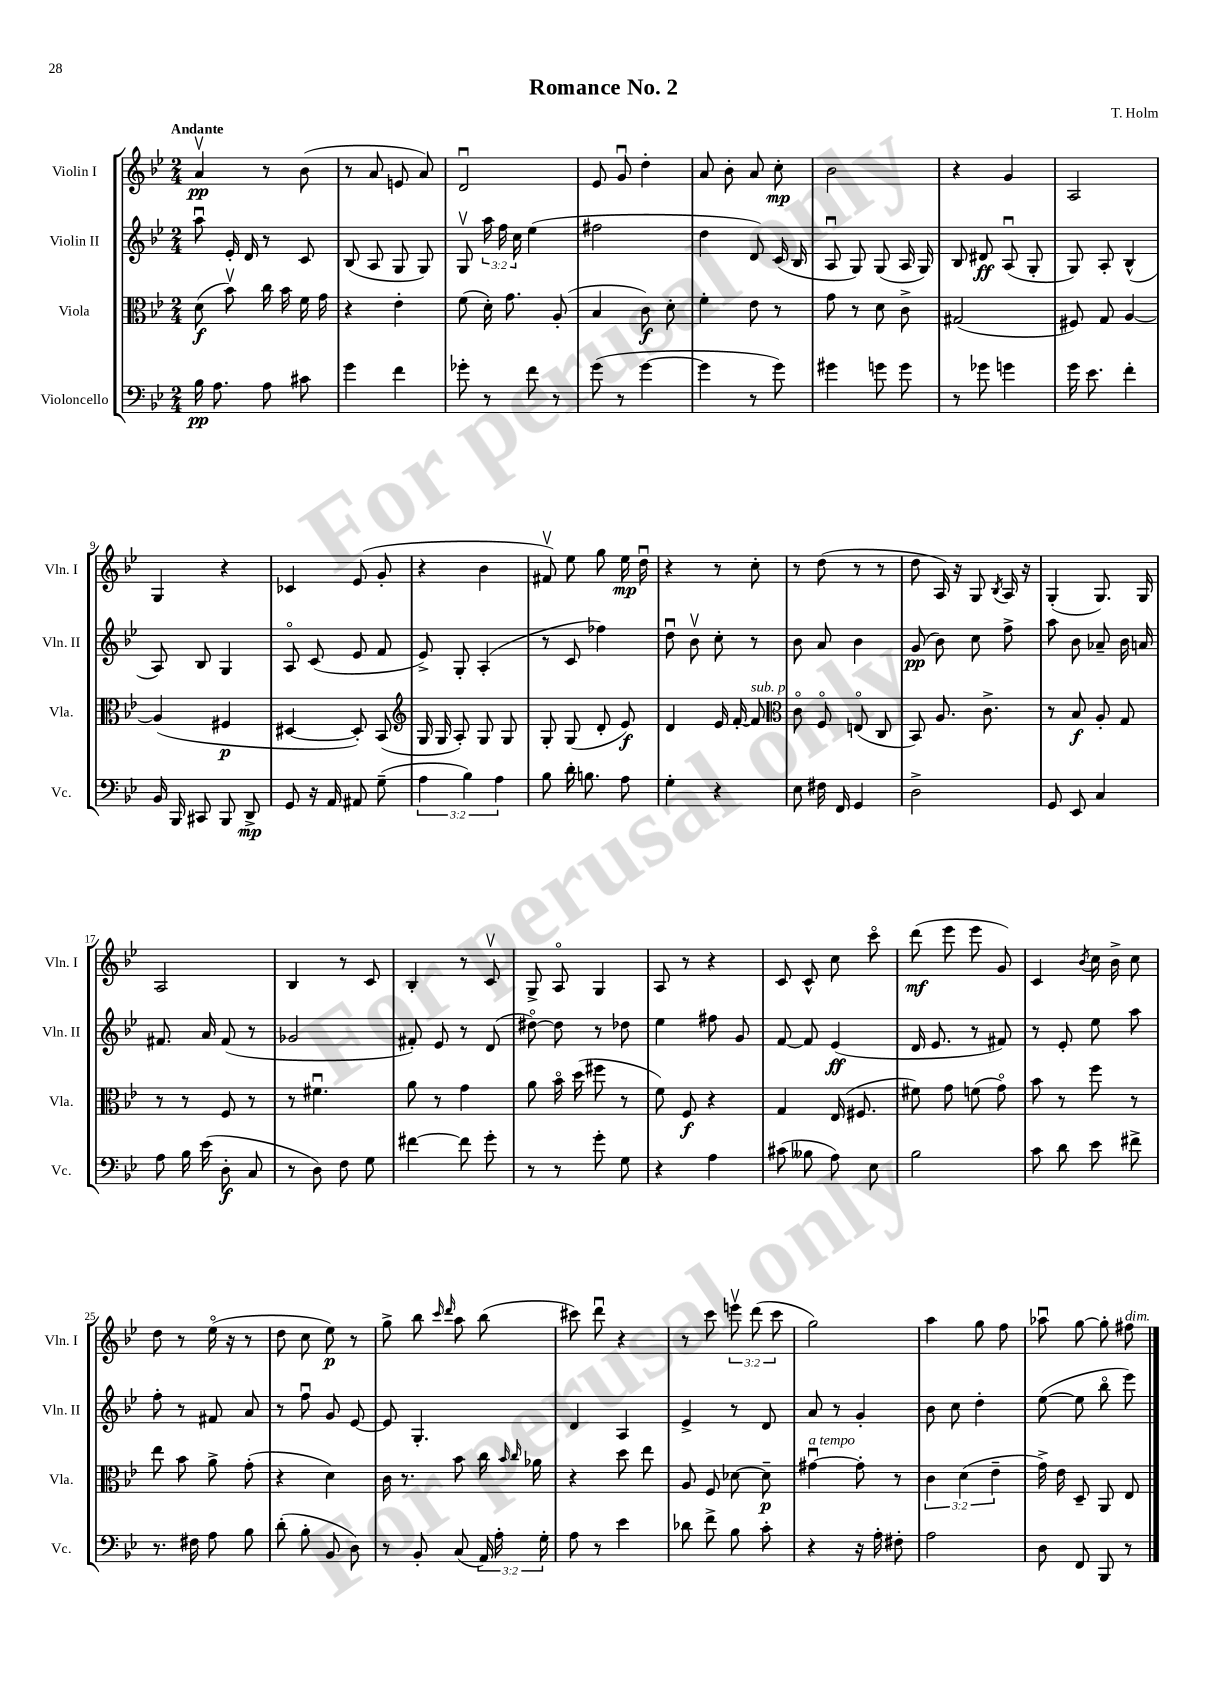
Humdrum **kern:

**kern	**kern	**kern	**kern
*staff4	*staff3	*staff2	*staff1
*clefF4	*clefC3	*clefG2	*clefG2
*k[b-e-]	*k[b-e-]	*k[b-e-]	*k[b-e-]
*M2/4	*M2/4	*M2/4	*M2/4
16B-\	(8d\	8aau\	4av/
8.A\	.	.	.
.	8b-v\)	16e-'/	.
.	.	16d/	.
8A\	16cc\	8r	8r
.	16b-\	.	.
8c#\	16f\	8c/	(8b-\
.	16g\	.	.
=	=	=	=
4g\	4r	(8B-/	8r
.	.	8A/	8a/
4f\	4e-'\	8G/	8e/
.	.	8G/)	8a/)
=	=	=	=
8g-'\	(8f\	8Gv/	2du/
8r	16d'\)	24aa\	.
.	.	24ff\	.
.	8.g\	.	.
.	.	24cc\	.
8f\	.	(4ee-\	.
8r	(8A'/	.	.
=	=	=	=
(8g\	4B-/	2ff#\	8e-/
8r	.	.	8gu/
[4g\	8c\)	.	4dd'\
.	8d'\	.	.
=	=	=	=
4g\]	4f'\	4dd\	8a/
.	.	.	8b-'\
8r	8e-\	8d/)	8a/
8g\)	8r	(16c/	8cc'\
.	.	16B-/	.
=	=	=	=
4g#\	8g\	8Au/	2b-\
.	8r	8G/)	.
8g\	8d\	(8G/	.
8g\	8c^\	16A/	.
.	.	16G/)	.
=	=	=	=
8r	(2G#/	8B-/	4r
8g-\	.	8d#/	.
4g\	.	(8Au/	4g/
.	.	8G'/	.
=	=	=	=
16g\	8F#/)	8G/)	2A/
8.e-\	.	.	.
.	8G/	8A'/	.
4f'\	[4A/	(4B-^^/	.
=	=	=	=
16BB-/	(4A/]	8A/)	4G/
16BBB-/	.	.	.
8CC#/	.	8B-/	.
8BBB-/	4F#/	4G/	4r
8DD^/	.	.	.
=	=	=	=
8GG/	[4D#/	8Ao/	4c-/
16r	.	(8c/	.
16AA/	.	.	.
8AA#/	8D#'/])	8e-/	(8e-/
(8G~\	(8BB-/	8f/	8g'/
=	=	=	=
*	*clefG2	*	*
6A\	16G/	8e-^/)	4r
.	16G/	.	.
.	8A'/)	8G'/	.
6B-\)	.	.	.
.	8G/	(4A'/	4b-\
6A\	.	.	.
.	8G/	.	.
=	=	=	=
8B-\	8G'/	8r	8f#v/)
16d'\	(8G/	8c/	8ee-\
8.B\	.	.	.
.	8d'/	4ff-\)	8gg\
8A\	8e-/)	.	16ee-\
.	.	.	16ddu\
=	=	=	=
4G'\	4d/	8ddu\	4r
.	.	8b-v\	.
4r	16e-/	8cc'\	8r
.	[16f'/	.	.
.	8f/]	8r	8cc'\
=	=	=	=
*	*clefC3	*	*
8E-\	8co\	8b-\	8r
16F#\	8Fo/	8a/	(8dd\
16FF/	.	.	.
4GG/	(8Eo/	4b-\	8r
.	8C/	.	8r
=	=	=	=
2D^\	8BB-/)	(8g/	8dd\
.	8.A/	8b-\)	16A/)
.	.	.	16r
.	.	8cc\	8G/
.	8.c^\	.	.
.	.	.	8qB-/
.	.	8ff^\	16A/
.	.	.	16r
=	=	=	=
8GG/	8r	8aa\	(4G'/
8EE-/	8B-/	8b-\	.
4C/	8A'/	8a-~/	8.G/)
.	8G/	16b-\	.
.	.	16a/	16G/
=	=	=	=
8A\	8r	8.f#/	2A/
16B-\	8r	.	.
(16e-\	.	16a/	.
8D'\	8F/	(8f#/	.
8C/	8r	8r	.
=	=	=	=
8r	8r	2g-/	4B-/
8D\)	4.f#u\	.	.
8F\	.	.	8r
8G\	.	.	8c/
=	=	=	=
[4f#\	8a\	8f#'/)	4B-'/
.	8r	8e-/	.
8f#\]	4g\	8r	8r
8g'\	.	(8d/	8cv/
=	=	=	=
8r	8a\	[8dd#o\)	8G^/
8r	16b-o\	8dd#\]	8Ao/
.	(16dd\	.	.
8g'\	8ff#\	8r	4G/
8G\	8r	8dd-\	.
=	=	=	=
4r	8f\)	4ee-\	8A/
.	8F/	.	8r
4A\	4r	8ff#\	4r
.	.	8g/	.
=	=	=	=
(8c#\	4G/	[8f/	8c/
8B--\	.	8f/]	8c^^/
8A\)	(16E-/	(4e-/	8cc\
.	8.F#/	.	.
8E-\	.	.	8ccco\
=	=	=	=
2B-\	8f#\)	16d/	(8ddd\
.	.	8.e-/	.
.	8g\	.	8eee-\
.	(8f\	8r	8eee-\
.	8go\)	8f#/)	8g/)
=	=	=	=
8c\	8b-\	8r	4c/
8d\	8r	8e-'/	.
.	.	.	8qb-/
8e-\	8ff\	8ee-\	16cc\
.	.	.	16b-^\
8f#^\	8r	8aa\	8cc\
=	=	=	=
8.r	8ee-\	8ff'\	8dd\
.	8b-\	8r	8r
16F#\	.	.	.
8A\	8a^\	8f#/	(16ee-o\
.	.	.	16r
8B-\	(8g'\	8a/	8r
=	=	=	=
(8d'\	4r	8r	8dd\
8B-'\	.	8ffu\	8cc\
8BB-/	4d\)	8g/	8ee-\)
8D\)	.	[8e-/	8r
=	=	=	=
8r	16c\	8e-/]	8gg^\
.	8.r	.	.
8BB-'/	.	4.G'/	8bb-\
.	.	.	16qqccc/
.	.	.	16qqddd/
(8C/	8b-\	.	8aa\
24AA/)	16cc\	.	(8bb-\
24A'\	.	.	.
.	16qqb-/	.	.
.	16qqcc/	.	.
.	16a-\	.	.
24G'\	.	.	.
=	=	=	=
8A\	4r	4d/	8ccc#\)
8r	.	.	8dddu\
4e-\	8dd\	4A/	4r
.	8ee-\	.	.
=	=	=	=
8d-\	8A/	4e-^/	8r
8f^\	8F/	.	8ccc\
8B-\	[8d-\	8r	12eeev\
.	.	.	(12ddd\
8c'\	8d-~\]	8d/	.
.	.	.	12ccc\
=	=	=	=
4r	[4g#u\	8a/	2gg\)
.	.	8r	.
16r	8g#'\]	4g'/	.
16A'\	.	.	.
8F#'\	8r	.	.
=	=	=	=
2A\	6c\	8b-\	4aa\
.	.	8cc\	.
.	(6d\	.	.
.	.	4dd'\	8gg\
.	6e-~\	.	.
.	.	.	8ff\
=	=	=	=
8D\	16g^\)	([8ee-\	8aa-u\
.	16e-\	.	.
8FF/	8D~/	8ee-\]	[8gg\
8BBB-/	8AA/	8bb-o\	8gg'\]
8r	8E-/	8eee-\)	8ff#\
==	==	==	==
*-	*-	*-	*-
